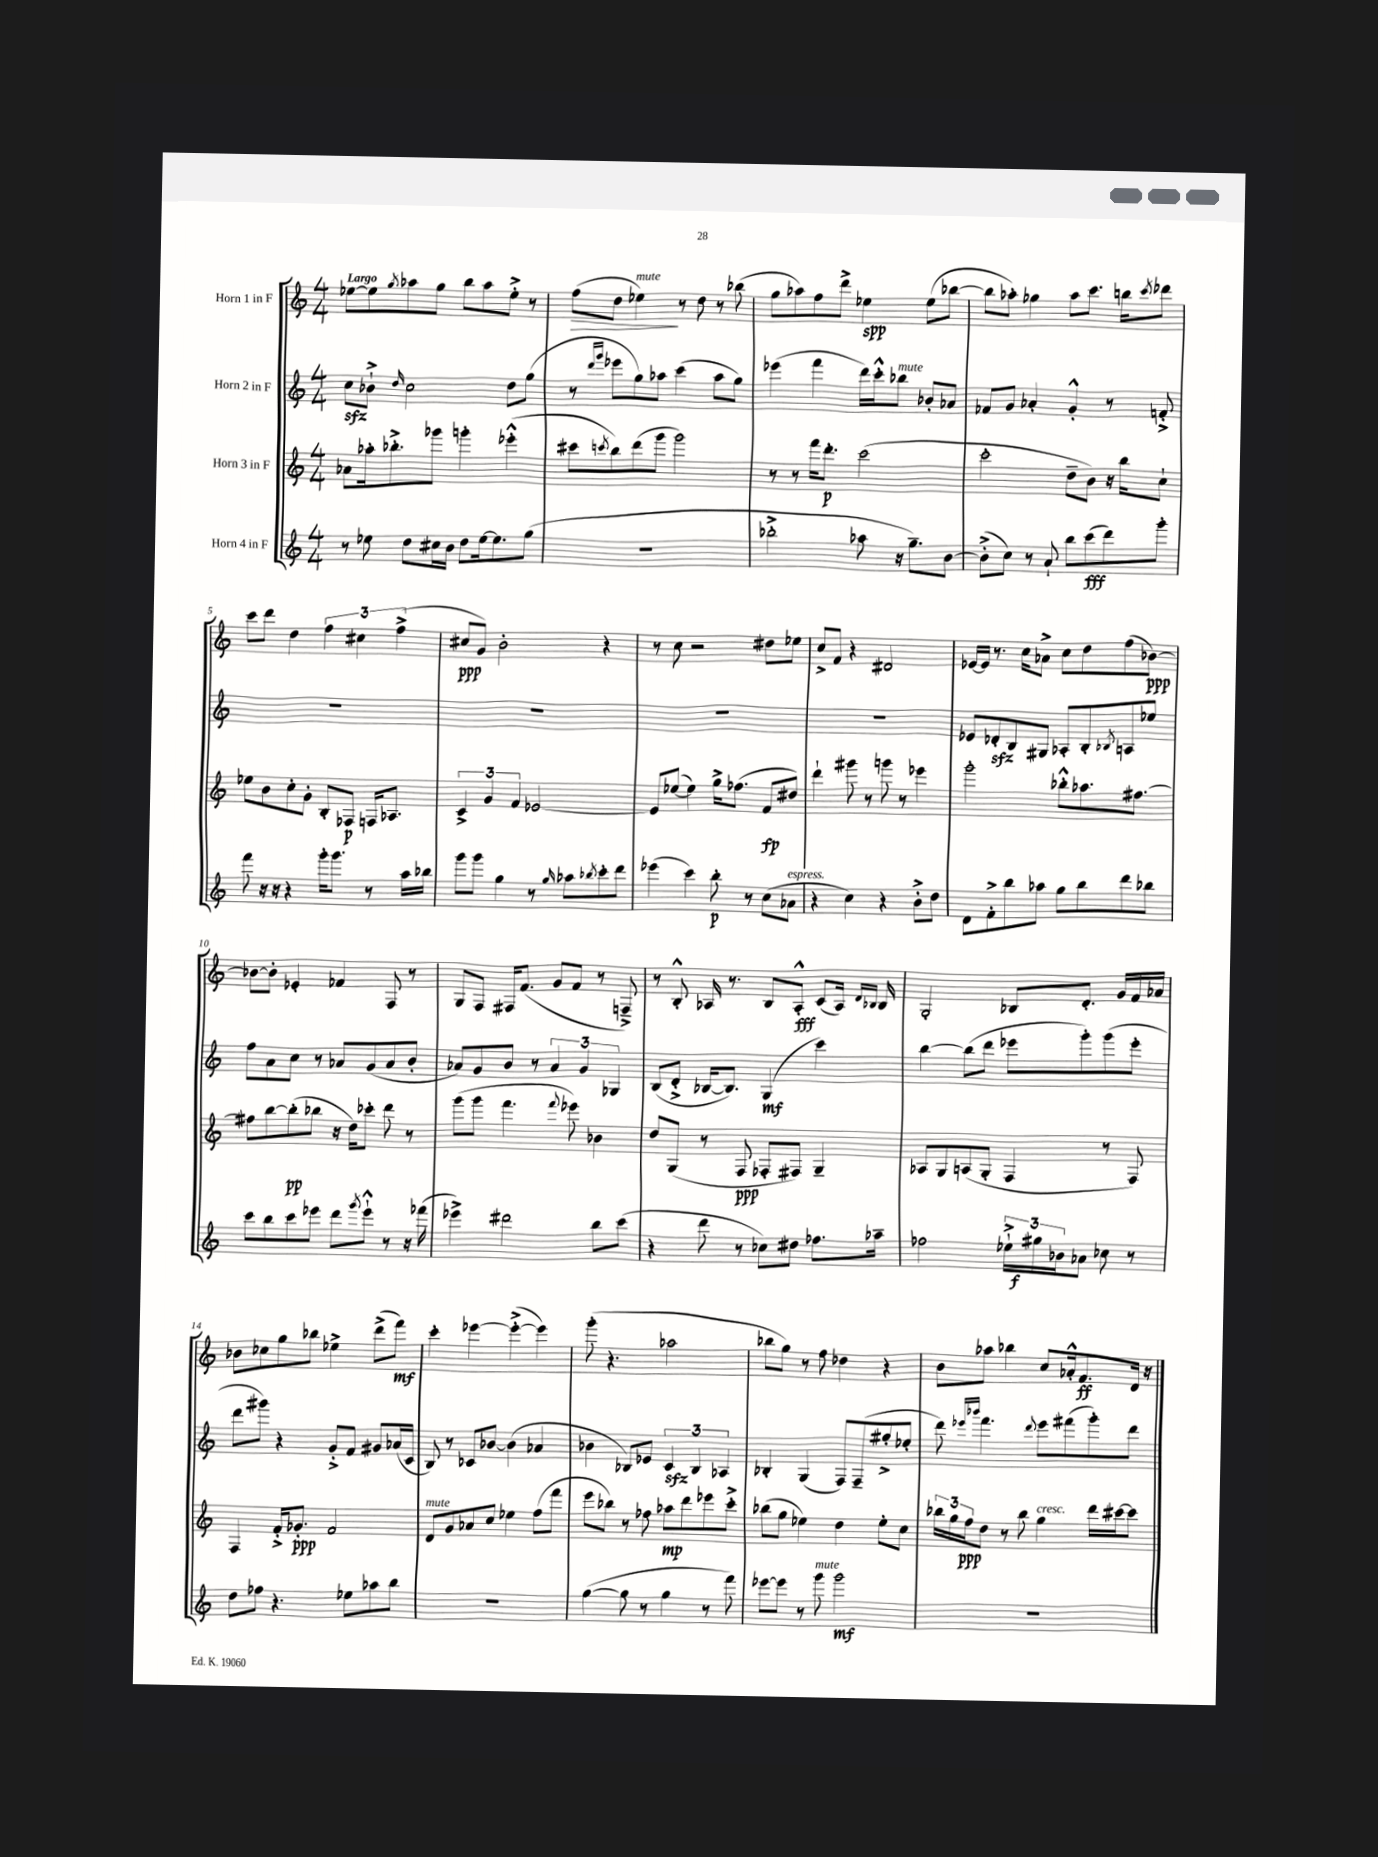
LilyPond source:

<<
\new StaffGroup <<
\new Staff = "s0" \with { instrumentName = "Horn 1 in F" } {
    \clef treble \key c \major \numericTimeSignature \time 4/4 \tempo "Largo"
    ees''8~ ees''8 \acciaccatura { g''8 } aes''8 g''8 b''8 aes''8 ees''8-.-> r8 |
    f''8\>( d''8 ees''4\!^\markup { \italic "mute" }) r8 d''8 r8 bes''8( |
    g''8 aes''8) f''8 d'''8-> ees''4\spp ees''8( bes''8~ |
    bes''8 aes''8-.) ges''4 aes''8 c'''8. b''16 \acciaccatura { c'''8 } des'''8 |
    c'''8 d'''8 d''4 \tuplet 3/2 { f''4 cis''4 f''4->( } |
    cis''8\ppp g'8) b'2-. r4 |
    r8 c''8 r2 dis''8 ees''8 |
    c''8-> f'8 r4 dis'2 |
    ees'16~ ees'16 r8. c''16 aes'8-> c''8 d''8 f''8( bes'8~\ppp) |
    bes'8~ bes'8-. ees'4-. fes'4 f8 r8 |
    g8 f8 fis16 f'8.( g'8 f'8 r8 f8--->) |
    r8 b8-.-^ aes16 r8. b8 aes8-.-^\fff c'8( aes16) \grace { d'16 bes16 } bes16 |
    g2-. bes8 d'8.-. g'16 f'16 aes'16 |
    bes'8 ces''8 g''8 bes''8 ees''4-> d'''8->( f'''8\mf) |
    c'''4-. ees'''4~ ees'''4~-.->( ees'''4) |
    g'''8-.( r4. aes''2 |
    bes''8 g''8) r8 f''8 des''4 r4 |
    b'8 aes''8 bes''4 c''8 aes'16-.-^ f'8.\ff d'16 r16 \bar "|." |
}
\new Staff = "s1" \with { instrumentName = "Horn 2 in F" } {
    \clef treble \key c \major \numericTimeSignature \time 4/4
    c''8\sfz bes'8-!-> \grace { d''16 } c''2 d''8 g''8( |
    r8 \grace { d'''16 g'''16 } ees'''8 g''8) aes''8 c'''4( aes''8 g''8) |
    ees'''4( f'''4 d'''16) c'''16-.-^ bes''8^\markup { \italic "mute" } bes'8-. aes'8 |
    fes'8 g'8 aes'4-. g'4-.-^ r8 f'8-.-> |
    R1 |
    R1 |
    R1 |
    R1 |
    ees'8 des'8-.\sfz b8 gis8 aes8-. b8-. \acciaccatura { bes8 } a8 ees''8 |
    f''8 a'8 c''8 r8 aes'8 g'8( aes'8 b'8-. |
    aes'8) g'8 b'8 r8 \tuplet 3/2 { aes'4 g'4 ges4 } |
    b8( d'8-.-> bes16~ bes8.) g4\mf( c'''4) |
    b''4~ b''8( d'''8 ees'''8 g'''8-.) g'''8( ees'''8-. |
    d'''8 gis'''8) r4 g'8-.-> f'8 gis'8 aes'16( c'16 |
    b8) r8 ces'8 bes'8~ bes'4( aes'4 |
    bes'4 bes8) ees'8 \tuplet 3/2 { c'4\sfz bes4 aes4 } |
    bes4-. g4( f8) f8--( gis''8-.-> ees''8-. |
    d'''8) \grace { ees'''16 bes'''16 } f'''4. \appoggiatura { d'''8 } ees'''8 fis'''8( g'''8-.) d'''8 \bar "|." |
}
\new Staff = "s2" \with { instrumentName = "Horn 3 in F" } {
    \clef treble \key c \major \numericTimeSignature \time 4/4
    aes'8 aes''16-. bes''8.-.-> ges'''8 g'''4-. ees'''4-.-^( |
    cis'''8 \acciaccatura { c'''8 } b''8) d'''8( g'''8 g'''2) |
    r8 r8 f'''16 d'''8.-.\p c'''2( |
    c'''2-. d''8-- b'8) r16 b''16 c''8-! |
    ees''8 b'8 c''8-. g'8-. b8-. fes8\p f16 aes8. |
    \tuplet 3/2 { c'4-> g'4 f'4 } ees'2~ |
    ees'8 ees''8~( ees''4) g''16-> fes''8.( f'8\fp dis''8) |
    d'''4-! gis'''8 r8 g'''8 r8 ees'''4 |
    g'''2-. bes''8-.-^ aes''8. fis''8.~ |
    fis''8 b''8~ b''8-.\pp( bes''8 r16 d''16) ces'''8-. d'''8 r8 |
    g'''8( g'''8 f'''4. \appoggiatura { f'''8 } ees'''8) bes'4 |
    d''8 g8( r8 f8\ppp fes8-. fis8) g4-- |
    aes8 g8 a8( g8-. f4 r8 f8) |
    f4 f'16-.-> ges'8.-.\ppp f'2 |
    d'8^\markup { \italic "mute" } g'8 aes'8 c''8 ees''4 f''8( f'''8 |
    e'''8 bes''8) r8 fes''8 aes''8\mp d'''8 ees'''8 c'''8-.-> |
    bes''8( g''8 ees''4) d''4 ees''8-. c''8 |
    \tuplet 3/2 { bes''16 g''16 f''16\ppp } d''8 r8 bes''8 g''4^\markup { \italic "cresc." } d'''16 cis'''16~ cis'''8 \bar "|." |
}
\new Staff = "s3" \with { instrumentName = "Horn 4 in F" } {
    \clef treble \key c \major \numericTimeSignature \time 4/4
    r8 ees''8 d''8 cis''16 b'16 d''8 ees''16~ ees''8. g''8( |
    R1 |
    bes''2-.-> aes''8 r16 g''8.--) b'8~ |
    b'8-.->( c''8) r8 a'8-! b''8 c'''8\fff( d'''8) g'''8-. |
    f'''8 r16 r16 r4 g'''16-. g'''8. r8 a''16 bes''16 |
    g'''8 g'''8 g''4 r8 \grace { g''16 } aes''8 \acciaccatura { bes''8 } c'''8-. d'''8 |
    ees'''4( c'''4) b''8-.\p r8 c''8( aes'8^\markup { \italic "espress." } |
    r4 c''4) r4 b'8-.-> d''8 |
    d'8 f'8-.-> b''8 aes''8 g''8 b''8 d'''8 bes''8 |
    c'''8 b''8 c'''8 ees'''8 d'''8 \acciaccatura { g'''8 } ees'''8-!-^ r8 r16 fes'''16( |
    ees'''4->) dis'''2 b''8 c'''8( |
    r4 d'''8 r8 ces''8) dis''8 fes''8. aes''16-- |
    fes''2 \tuplet 3/2 { ees''16-!-> gis''16\f bes'16 } aes'8 ces''8 r8 |
    d''8 fes''8 r4. ees''8 aes''8 b''8 |
    R1 |
    g''4~( g''8 r8 g''4 r8 f'''8) |
    ees'''8~ ees'''8 r8 g'''8^\markup { \italic "mute" } g'''2\mf |
    R1 \bar "|." |
}
>>
>>
